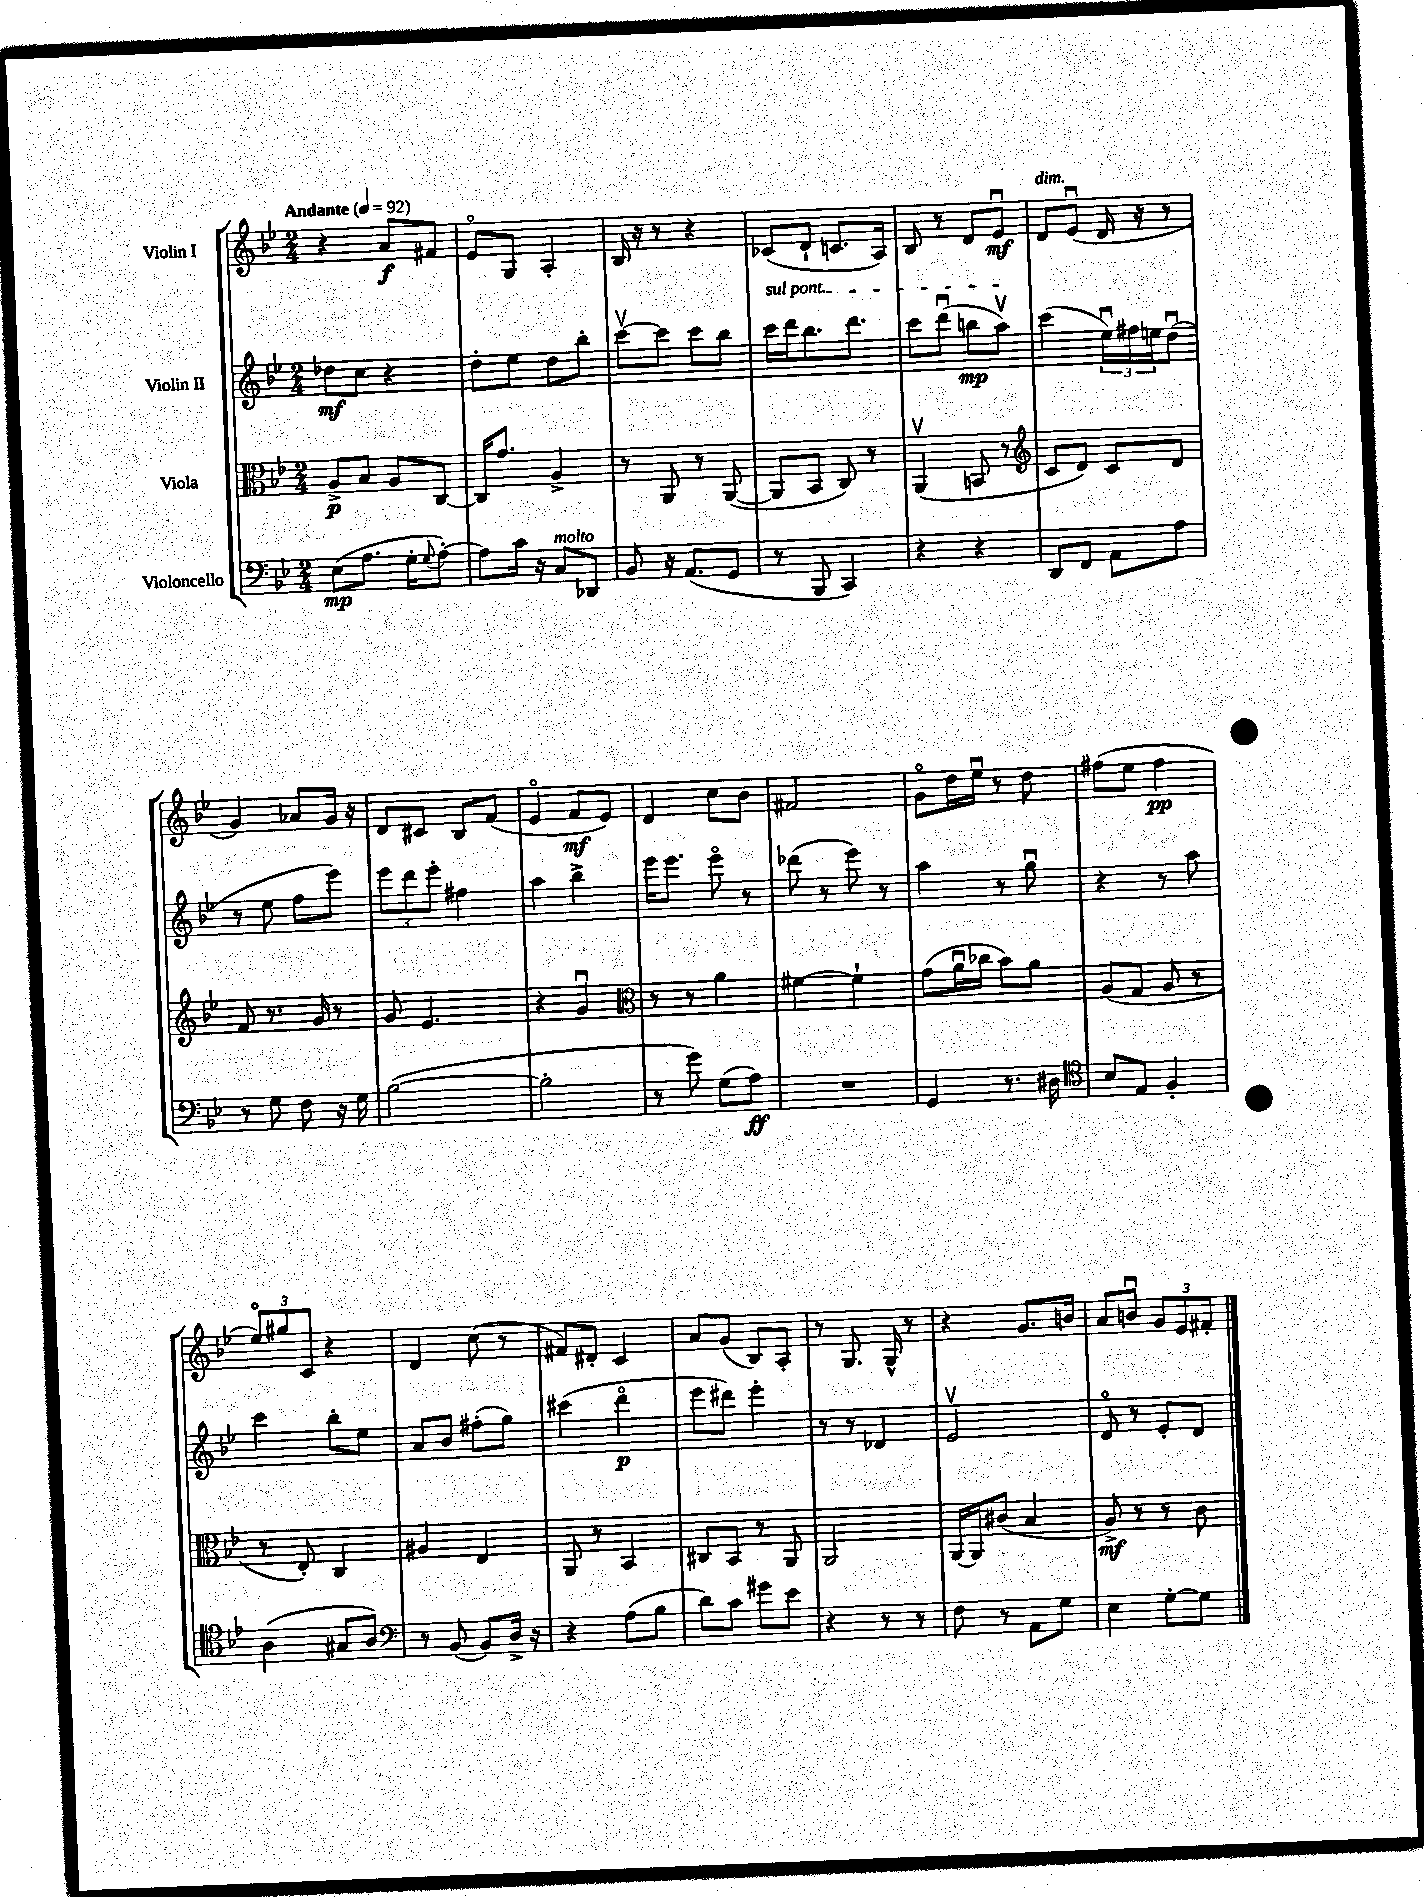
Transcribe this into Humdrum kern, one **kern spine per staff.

**kern	**kern	**kern	**kern
*staff4	*staff3	*staff2	*staff1
*clefF4	*clefC3	*clefG2	*clefG2
*k[b-e-]	*k[b-e-]	*k[b-e-]	*k[b-e-]
*M2/4	*M2/4	*M2/4	*M2/4
*MM92	*MM92	*MM92	*MM92
(8E-\L	8A^/L	8dd-\L	4r
8.A\J	8B-/J	8cc\J	.
.	8A/L	4r	8a/L
16G'\LK	.	.	.
8qqG/	.	.	.
[8A'\J)	[8C/J	.	8f#/J
=	=	=	=
8A\]L	16C/]LK	8dd'\L	8e-o/L
.	8.g/J	.	.
16c\Jk	.	8ee-\J	8G/J
16r	.	.	.
8C/L	4A^/	8dd\L	4A'/
8DD-/J	.	8bb-'\J	.
=	=	=	=
8BB-/	8r	[8cccv\L	16B-/
.	.	.	16r
16r	8AA/	8ccc\]J	8r
(8.AA/L	.	.	.
.	8r	8ccc\L	4r
8GG/J	([8AA/	8bb-\J	.
=	=	=	=
8r	8AA/]L	16ccc\LL	(8c-/L
.	.	16ddd\J	.
8BBB-/	8BB-/J	8.bb-\	8d`/J
4CC/)	8C/)	.	8.c/L
.	.	8.ddd\J	.
.	8r	.	.
.	.	.	16A/Jk)
=	=	=	=
4r	(4AAv/	8ccc\L	8B-/
.	.	(8dddu\J	8r
4r	8BB/	8bb\L	8d/L
.	8r	8aav\J)	8e-u/J
=	=	=	=
*	*clefG2	*	*
8DD/L	8c/L	(4ccc\	8d/L
8FF/J	8d/J)	.	(8e-u/J
8AA\L	8c/L	24ee-u\LL)	16d/
.	.	24ff#\	.
.	.	.	16r
.	.	24ee\J	.
8A\J	8d/J	(8ddu\J	8r
=	=	=	=
8r	8f/	8r	4g/)
8G\	8.r	8ee-\	.
8F\	.	8ff\L	8a-/L
.	16g/	.	.
16r	8r	8eee-\J)	16g/Jk
16G\	.	.	16r
=	=	=	=
([2B-\	8g/	12eee-\L	8d/L
.	.	12ddd\	.
.	4.e-/	.	8c#/J
.	.	12eee-'\J	.
.	.	4ff#\	8B-/L
.	.	.	(8f/J
=	=	=	=
2B-'\]	4r	4aa\	4e-o/
.	4gu/	4bb-^\	8f/L
.	.	.	8e-/J)
=	=	=	=
*	*clefC3	*	*
8r	8r	16eee-\LK	4d/
.	.	8.eee-\J	.
8g\)	8r	.	.
(8G\L	4a\	8eee-o\	8cc\L
8A\J)	.	8r	8b-\J
=	=	=	=
2r	[4f#\	(8ddd-\	2f#/
.	.	8r	.
.	4f#`\]	8eee-\)	.
.	.	8r	.
=	=	=	=
4GG/	(8g\L	4aa\	8go\L
.	16au\L	.	16dd\L
.	16cc-\JJ	.	16ee-u\JJ
8.r	8b-\L)	8r	8r
.	8a\J	8ggu\	8dd\
16D#\	.	.	.
=	=	=	=
*clefC4	*	*	*
8B-/L	(8A/L	4r	(8ff#\L
8E-/J	8G/J	.	8ee-\J
4F'/	8A/	8r	4ff#\
.	8r	8aa\	.
=	=	=	=
(4A\	8r	4ccc\	12ee-o/L)
.	.	.	12gg#/
.	8E-'/)	.	.
.	.	.	12c/J
8G#/L	4C/	8bb-'\L	4r
8A/J)	.	8ee-\J	.
=	=	=	=
*clefF4	*	*	*
8r	4A#/	8a/L	4d/
(8BB-/	.	8b-/J	.
8BB-/L)	4E-/	(8ff#'\L	(8cc\
16D^/Jk	.	8gg\J)	8r
16r	.	.	.
=	=	=	=
4r	8AA/	(4ccc#\	8f#/L)
.	8r	.	8d#'/J
(8A\L	4BB-/	4dddo\	4c/
8B-\J	.	.	.
=	=	=	=
8d\L)	8C#/L	8eee-\L	8a/L
8c\J	8BB-/J	8ddd#\J)	(8g/J
8g#\L	8r	4eee-'\	8B-/L)
8e-\J	8AA/	.	8A'/J
=	=	=	=
4r	2AA/	8r	8r
.	.	8r	8.G/
8r	.	4d-/	.
.	.	.	16G^^/
8r	.	.	8r
=	=	=	=
8F\	[16AA/LL	2e-v/	4r
.	16AA/]J	.	.
8r	(8c#/J	.	.
8AA\L	4B-/	.	8.g/L
8G\J	.	.	.
.	.	.	16b/Jk
=	=	=	=
4E-\	8A^/)	8do/	8a/L
.	8r	8r	8bu/J
[8G'\L	8r	8e-'/L	12g/L
.	.	.	12e-/
8G\]J	8c\	8d/J	.
.	.	.	12f#'/J
==	==	==	==
*-	*-	*-	*-
